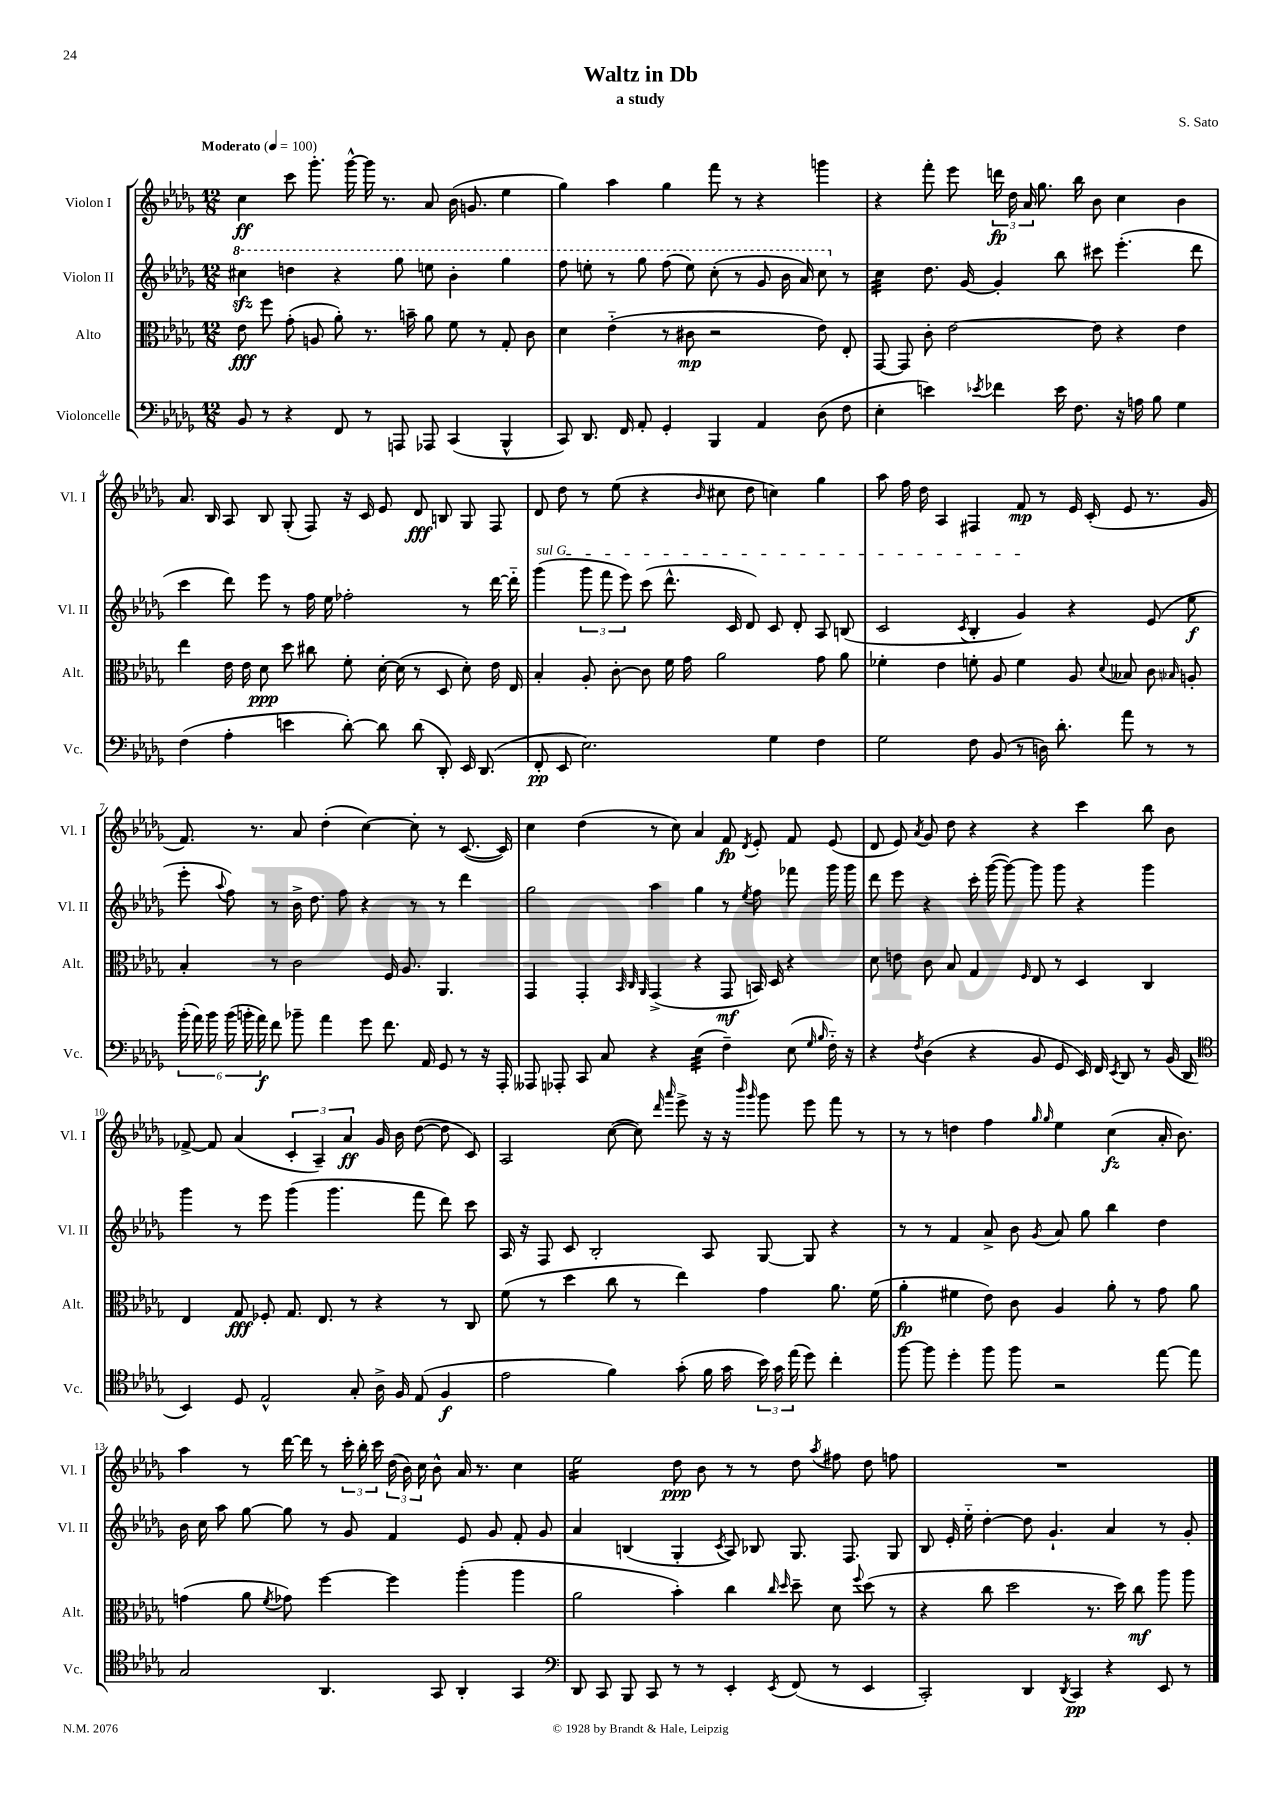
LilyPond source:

\header { title = "Waltz in Db" composer = "S. Sato" subtitle = "a study" }
<<
\new StaffGroup <<
\new Staff = "s0" \with { instrumentName = "Violon I" shortInstrumentName = "Vl. I" } {
    \clef treble \key des \major \numericTimeSignature \time 12/8 \tempo "Moderato" 4 = 100
    \autoBeamOff c''4\ff c'''8 ges'''8.-. ges'''16~-^ ges'''16 r8. aes'8 bes'16( g'8. ees''4 |
    ges''4) aes''4 ges''4 f'''8 r8 r4 g'''4 |
    r4 f'''8-. ees'''8 \tuplet 3/2 { d'''16\fp des''16 aes'16 } ges''8. bes''16 bes'8 c''4 bes'4 |
    aes'8. bes16 aes8 bes8 ges8-.( f8) r16 c'16 ees'8 des'8\fff b8 ges8 f8 |
    des'8 des''8 r8 ees''8( r4 \grace { bes'16 } cis''8 des''8 c''4) ges''4 |
    aes''8 f''16 des''16 aes4 fis4 f'8\mp r8 ees'16 c'16-.( ees'8 r8. ges'16 |
    f'8.) r8. aes'8 des''4-.( c''4~) c''8-. r8 c'8.~( c'16) |
    c''4 des''4( r8 c''8) aes'4 f'8\fp \acciaccatura { des'8 } ees'8-. f'8 ees'8( |
    des'8 ees'8) \acciaccatura { aes'8 } ges'8 des''8 r4 r4 c'''4 bes''8 bes'8 |
    fes'8~-> fes'8 aes'4( \tuplet 3/2 { c'4-. aes4--) aes'4\ff } ges'16 bes'16 des''8~( des''8 c'8) |
    aes2 c''8~( c''8) \grace { des'''16 aes'''16 } ees'''8-> r16 r16 \grace { bes'''16 ges'''16 } ges'''8 ees'''8 f'''8 r8 |
    r8 r8 d''4 f''4 \grace { ges''16 ges''16 } ees''4 c''4\fz( aes'16-. bes'8.) |
    aes''4 r8 des'''16~ des'''16 r8 \tuplet 3/2 { c'''16-. bes''16-. c'''16 } \tuplet 3/2 { des''16( bes'16) c''16 } bes'8-^ aes'16 r8. c''4 |
    ees''2:16 des''8\ppp bes'8 r8 r8 des''8 \acciaccatura { aes''8 } fis''8 des''8 f''8 |
    R1. \bar "|." |
}
\new Staff = "s1" \with { instrumentName = "Violon II" shortInstrumentName = "Vl. II" } {
    \clef treble \key des \major \numericTimeSignature \time 12/8
    \autoBeamOff \ottava #1 cis'''4\sfz d'''4 r4 ges'''8 e'''8 bes''4-. ges'''4 |
    f'''8 e'''8-. r8 ges'''8 f'''8( e'''8) c'''8-.( r8 ges''8 bes''16 aes''16) c'''8 \ottava #0 r8 |
    c''4:32 des''8. ges'16~ ges'4-. bes''8 cis'''8 ees'''4.-.( des'''8 |
    c'''4 des'''8) ees'''8 r8 f''16 ees''16 fes''2-. r8 des'''16~ des'''16-_ |
    \once \override TextSpanner.bound-details.left.text = \markup { \italic "sul G" } ges'''4\startTextSpan( \tuplet 3/2 { ges'''8 f'''8 ees'''8) } c'''8( des'''8.-^ c'16 des'8) c'8 des'8-. aes8 b8( |
    c'2 \acciaccatura { c'8 } bes4-. ges'4\stopTextSpan) r4 ees'8( ees''8\f |
    ees'''8-. \appoggiatura { aes''8 } f''8) r8 bes'16-> des''8. f''8 r4 r8 r8 des'''4 |
    ges''2 aes''4 ges''4 r8 \acciaccatura { ees''8 } f''8 fes'''8 ges'''16 ges'''16 |
    des'''8 ees'''8 r4 c'''16-. ges'''16~( ges'''8~) ges'''8 ges'''8 r4 ges'''4 |
    ges'''4 r8 ees'''8 ges'''4( ges'''4. f'''8 des'''8) c'''8 |
    aes16 r16 f8 c'8 bes2-. aes8 ges8~ ges8 r4 |
    r8 r8 f'4 aes'8-> bes'8 \acciaccatura { ges'8 } aes'8 ges''8 bes''4 des''4 |
    bes'16 c''16 aes''8 ges''8~ ges''8 r8 ges'8 f'4 ees'8 ges'8 f'8-. ges'8 |
    aes'4 b4( ges4-. \acciaccatura { c'8 } aes8) bes8 ges8. f8. ges8 |
    bes8 ees'16-. ees''16-_ des''4~-. des''8 ges'4.-! aes'4 r8 ges'8-. \bar "|." |
}
\new Staff = "s2" \with { instrumentName = "Alto" shortInstrumentName = "Alt." } {
    \clef alto \key des \major \numericTimeSignature \time 12/8
    \autoBeamOff ees'8\fff f''8 ges'8-.( a8 aes'8-.) r8. b'16-- aes'8 f'8 r8 ges8-. c'8 |
    des'4 ees'4-_( r8 cis'8\mp r2 ees'8) ees8-. |
    ges,8~ ges,8 c'8-. ees'2~ ees'8 r4 ees'4 |
    ees''4 ees'16 ees'16 des'8\ppp des''8 cis''8 f'8-. des'16~-. des'16( r8 des8 des'8-.) ees'16 ees16 |
    bes4-. aes8-. c'8~-. c'8 f'16 ges'16 aes'2 ges'8 aes'8 |
    fes'4-. ees'4 f'8-. aes8 f'4 aes8 \appoggiatura { des'8 } beses8 c'8 \grace { bes16 } a8-. |
    bes4-. r8 c'2 f16 aes8. aes,4. |
    ges,4 ges,4-. \grace { bes,32 c32 aes,32 } ges,4->( r4 ges,8\mf b,16) des16 r4 |
    des'8 e'8 c'8 bes8 ges4 \grace { f16 } ees8 r8 des4 c4 |
    ees4 ges8\fff fes8-. ges8. ees8. r8 r4 r8 c8 |
    f'8( r8 des''4 c''8 r8 ees''4) ges'4 aes'8. f'16( |
    aes'4-.\fp fis'4 ees'8) c'8 aes4 aes'8-. r8 ges'8 aes'8 |
    g'4( aes'8 \acciaccatura { f'8 } ges'8) f''4~ f''4 aes''4-.( aes''4 |
    aes'2 bes'4-.) c''4 \grace { c''16 des''16 } des''8-- des'8 \appoggiatura { f''8 } des''8( r8 |
    r4 c''8 des''2 r8. des''16) c''8\mf aes''8 aes''8 \bar "|." |
}
\new Staff = "s3" \with { instrumentName = "Violoncelle" shortInstrumentName = "Vc." } {
    \clef bass \key des \major \numericTimeSignature \time 12/8
    \autoBeamOff bes,8 r8 r4 f,8 r8 a,,8 aes,,8 c,4( bes,,4-^ |
    c,8) des,8. f,16 aes,8-. ges,4-. bes,,4 aes,4 des8( f8 |
    ees4-. e'4) \acciaccatura { ees'8 } fes'4 ees'16 f8. r16 a16 bes8 ges4 |
    f4( aes4-. e'4 des'8~-.) des'8 des'8( des,8-.) ees,16 des,8.( |
    f,8-.\pp ees,8 ees2.) ges4 f4 |
    ges2 f8 bes,8( r8 d16) des'8.-. aes'8 r8 r8 |
    \tuplet 6/4 { bes'16-.( aes'16) bes'16 bes'16( b'16-. aes'16\f) } f'8 bes'8-- aes'4 ges'8 f'8. aes,16 ges,8 r8 r16 aes,,16-. |
    aeses,,8 aes,,8-. c,8 c8 r4 ees4:32( f4--) ees8( \grace { ges16 bes16 } f16-_) r16 |
    r4 \acciaccatura { f8 } des4( r4 bes,8 ges,8 ees,16) f,16 \acciaccatura { ees,8 } des,8 r8 bes,16( des,16 |
    \clef tenor bes,4) des8 ees2-^ ges8-. aes16-> f16 ees8( f4\f |
    ees'2 f'4) ges'8-.( f'16 ges'16 \tuplet 3/2 { bes'16) ges'16 ees''16( } des''8) c''4-. |
    f''8~ f''8 des''4-. f''8 f''8 r2 ees''8~ ees''8 |
    ges2 aes,4. ges,8 aes,4-. ges,4 |
    \clef bass des,8 c,8 bes,,8 c,8 r8 r8 ees,4-. \acciaccatura { ees,8 } f,8( r8 ees,4 |
    c,2-.) des,4 \acciaccatura { des,8 } c,4\pp r4 ees,8 r8 \bar "|." |
}
>>
>>
